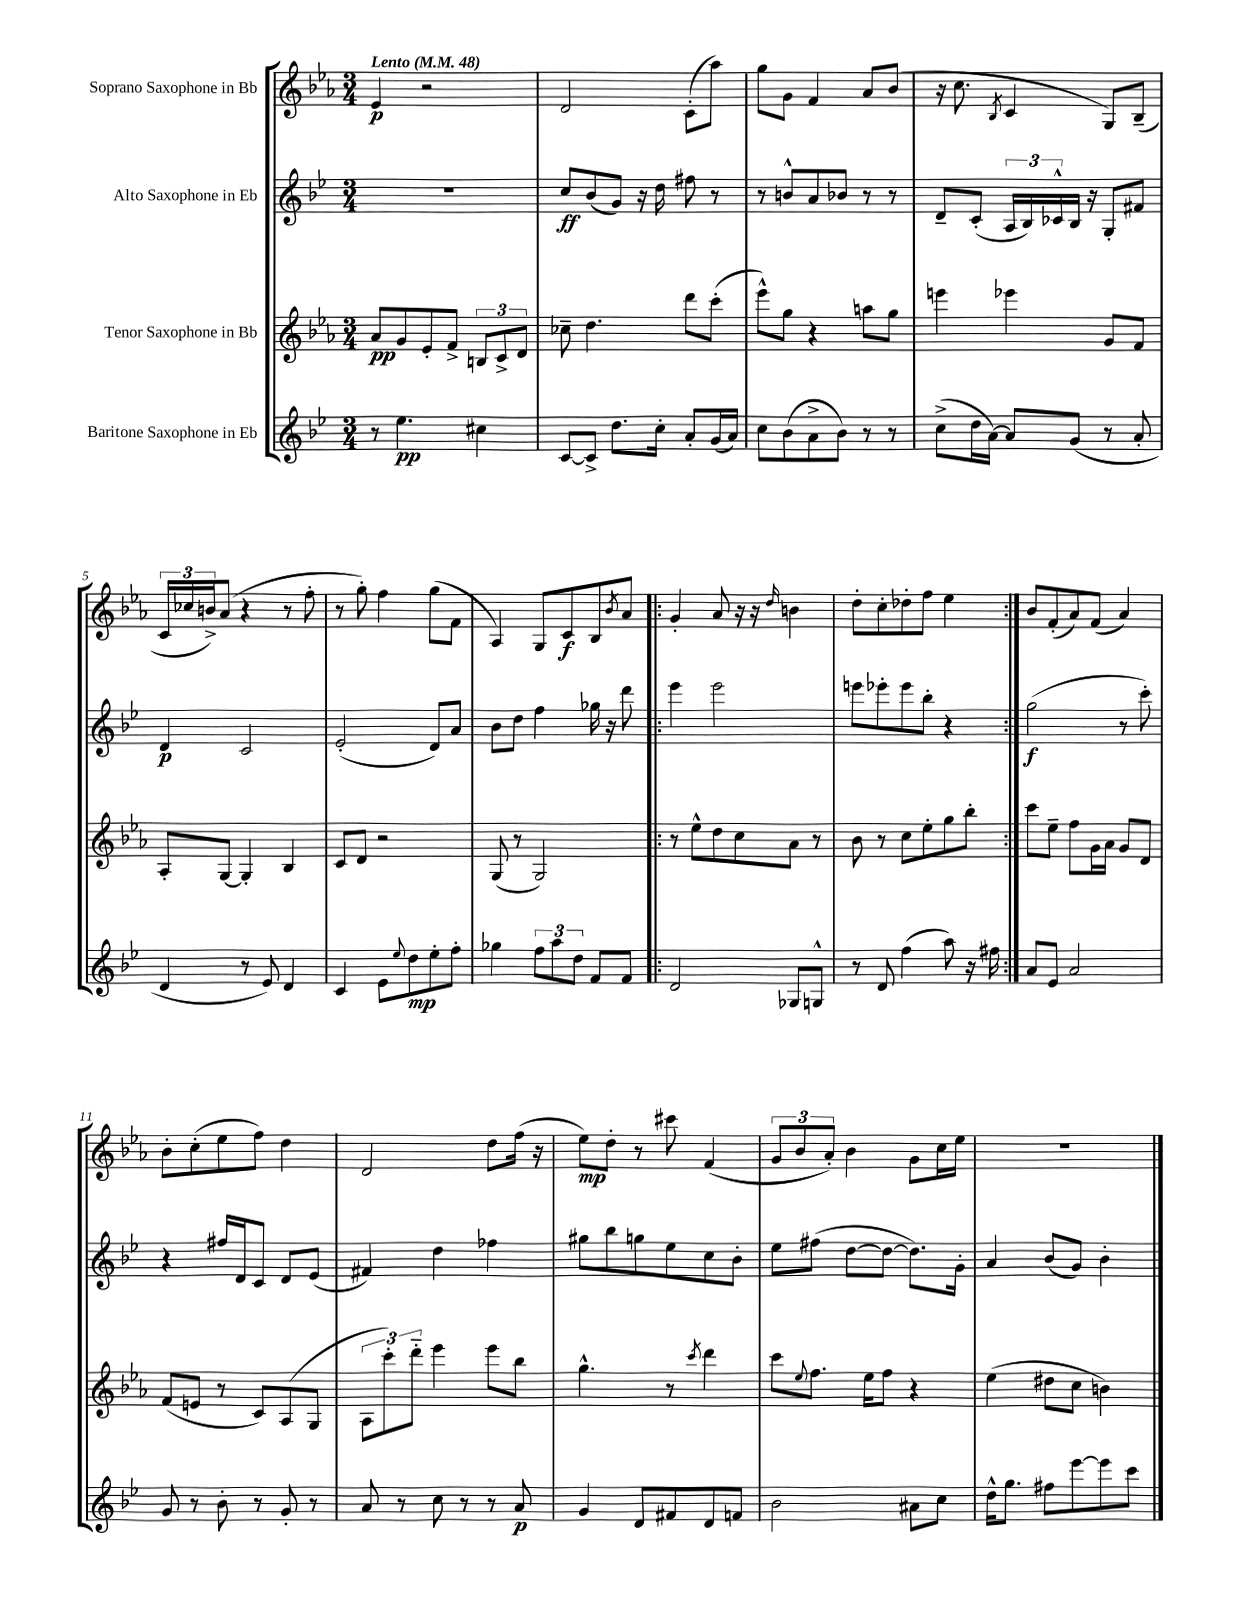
<<
\new StaffGroup <<
\new Staff = "s0" \with { instrumentName = "Soprano Saxophone in Bb" } {
    \clef treble \key ees \major \numericTimeSignature \time 3/4 \tempo "Lento" 4 = 48
    ees'4\p r2 |
    d'2 c'8-.( aes''8) |
    g''8 g'8 f'4 aes'8 bes'8( |
    r16 c''8. \acciaccatura { bes8 } c'4 g8) bes8--( |
    \tuplet 3/2 { c'16 ces''16 b'16->) } aes'8( r4 r8 f''8-. |
    r8 g''8-.) f''4 g''8( f'8 |
    aes4) g8 c'8\f bes8 \acciaccatura { bes'8 } aes'8 |
    \repeat volta 2 { g'4-. aes'8 r16 r16 \grace { d''16 } b'4 |
    d''8-. c''8-. des''8-. f''8 ees''4 | }
    bes'8 f'8-.( aes'8) f'8( aes'4) |
    bes'8-. c''8-.( ees''8 f''8) d''4 |
    d'2 d''8 f''16( r16 |
    ees''8\mp) d''8-. r8 cis'''8 f'4( |
    \tuplet 3/2 { g'8 bes'8 aes'8-.) } bes'4 g'8 c''16 ees''16 |
    R2. \bar "|." |
}
\new Staff = "s1" \with { instrumentName = "Alto Saxophone in Eb" } {
    \clef treble \key bes \major \numericTimeSignature \time 3/4
    R2. |
    c''8\ff bes'8( g'8) r16 d''16 fis''8 r8 |
    r8 b'8-^ a'8 bes'8 r8 r8 |
    d'8-- c'8-.( \tuplet 3/2 { a16 bes16) ces'16-^ } bes16 r16 g8-. fis'8 |
    d'4\p c'2 |
    ees'2-.( d'8) a'8 |
    bes'8 d''8 f''4 ges''16 r16 d'''8 |
    \repeat volta 2 { ees'''4 ees'''2 |
    e'''8 ees'''8-. ees'''8 bes''8-. r4 | }
    g''2\f( r8 c'''8-.) |
    r4 fis''16 d'16 c'8 d'8 ees'8( |
    fis'4) d''4 fes''4 |
    gis''8 bes''8 g''8 ees''8 c''8 bes'8-. |
    ees''8 fis''8( d''8~ d''8~ d''8.) g'16-. |
    a'4 bes'8( g'8) bes'4-. \bar "|." |
}
\new Staff = "s2" \with { instrumentName = "Tenor Saxophone in Bb" } {
    \clef treble \key ees \major \numericTimeSignature \time 3/4
    aes'8\pp g'8 ees'8-. f'8-> \tuplet 3/2 { b8 c'8-> d'8 } |
    ces''8-- d''4. d'''8 c'''8-.( |
    ees'''8-^) g''8 r4 a''8 g''8 |
    e'''4 ees'''4 g'8 f'8 |
    aes8-. g8~ g4-. bes4 |
    c'8 d'8 r2 |
    g8( r8 g2) |
    \repeat volta 2 { r8 ees''8-^ d''8 c''8 aes'8 r8 |
    bes'8 r8 c''8 ees''8-. g''8 bes''8-. | }
    c'''8 ees''8-- f''8 g'16 aes'16 g'8 d'8 |
    f'8( e'8 r8 c'8) aes8( g8 |
    \tuplet 3/2 { aes8 c'''8-.) d'''8-_ } ees'''4 ees'''8 bes''8 |
    g''4.-^ r8 \acciaccatura { c'''8 } d'''4 |
    c'''8 \appoggiatura { ees''8 } f''8. ees''16 f''8 r4 |
    ees''4( dis''8 c''8 b'4) \bar "|." |
}
\new Staff = "s3" \with { instrumentName = "Baritone Saxophone in Eb" } {
    \clef treble \key bes \major \numericTimeSignature \time 3/4
    r8 ees''4.\pp cis''4 |
    c'8~ c'8-> d''8. c''16-. a'8-. g'16( a'16) |
    c''8 bes'8( a'8-> bes'8) r8 r8 |
    c''8->( d''16 a'16~) a'8 g'8( r8 a'8-. |
    d'4 r8 ees'8) d'4 |
    c'4 ees'8 \appoggiatura { ees''8 } d''8\mp ees''8-. f''8-. |
    ges''4 \tuplet 3/2 { f''8 a''8 d''8 } f'8 f'8 |
    \repeat volta 2 { d'2 ges8 g8-^ |
    r8 d'8 f''4( a''8) r16 fis''16 | }
    a'8 ees'8 a'2 |
    g'8 r8 bes'8-. r8 g'8-. r8 |
    a'8 r8 c''8 r8 r8 a'8\p |
    g'4 d'8 fis'8 d'8 f'8 |
    bes'2 ais'8 c''8 |
    d''16-^ g''8. fis''8 ees'''8~ ees'''8 c'''8 \bar "|." |
}
>>
>>
